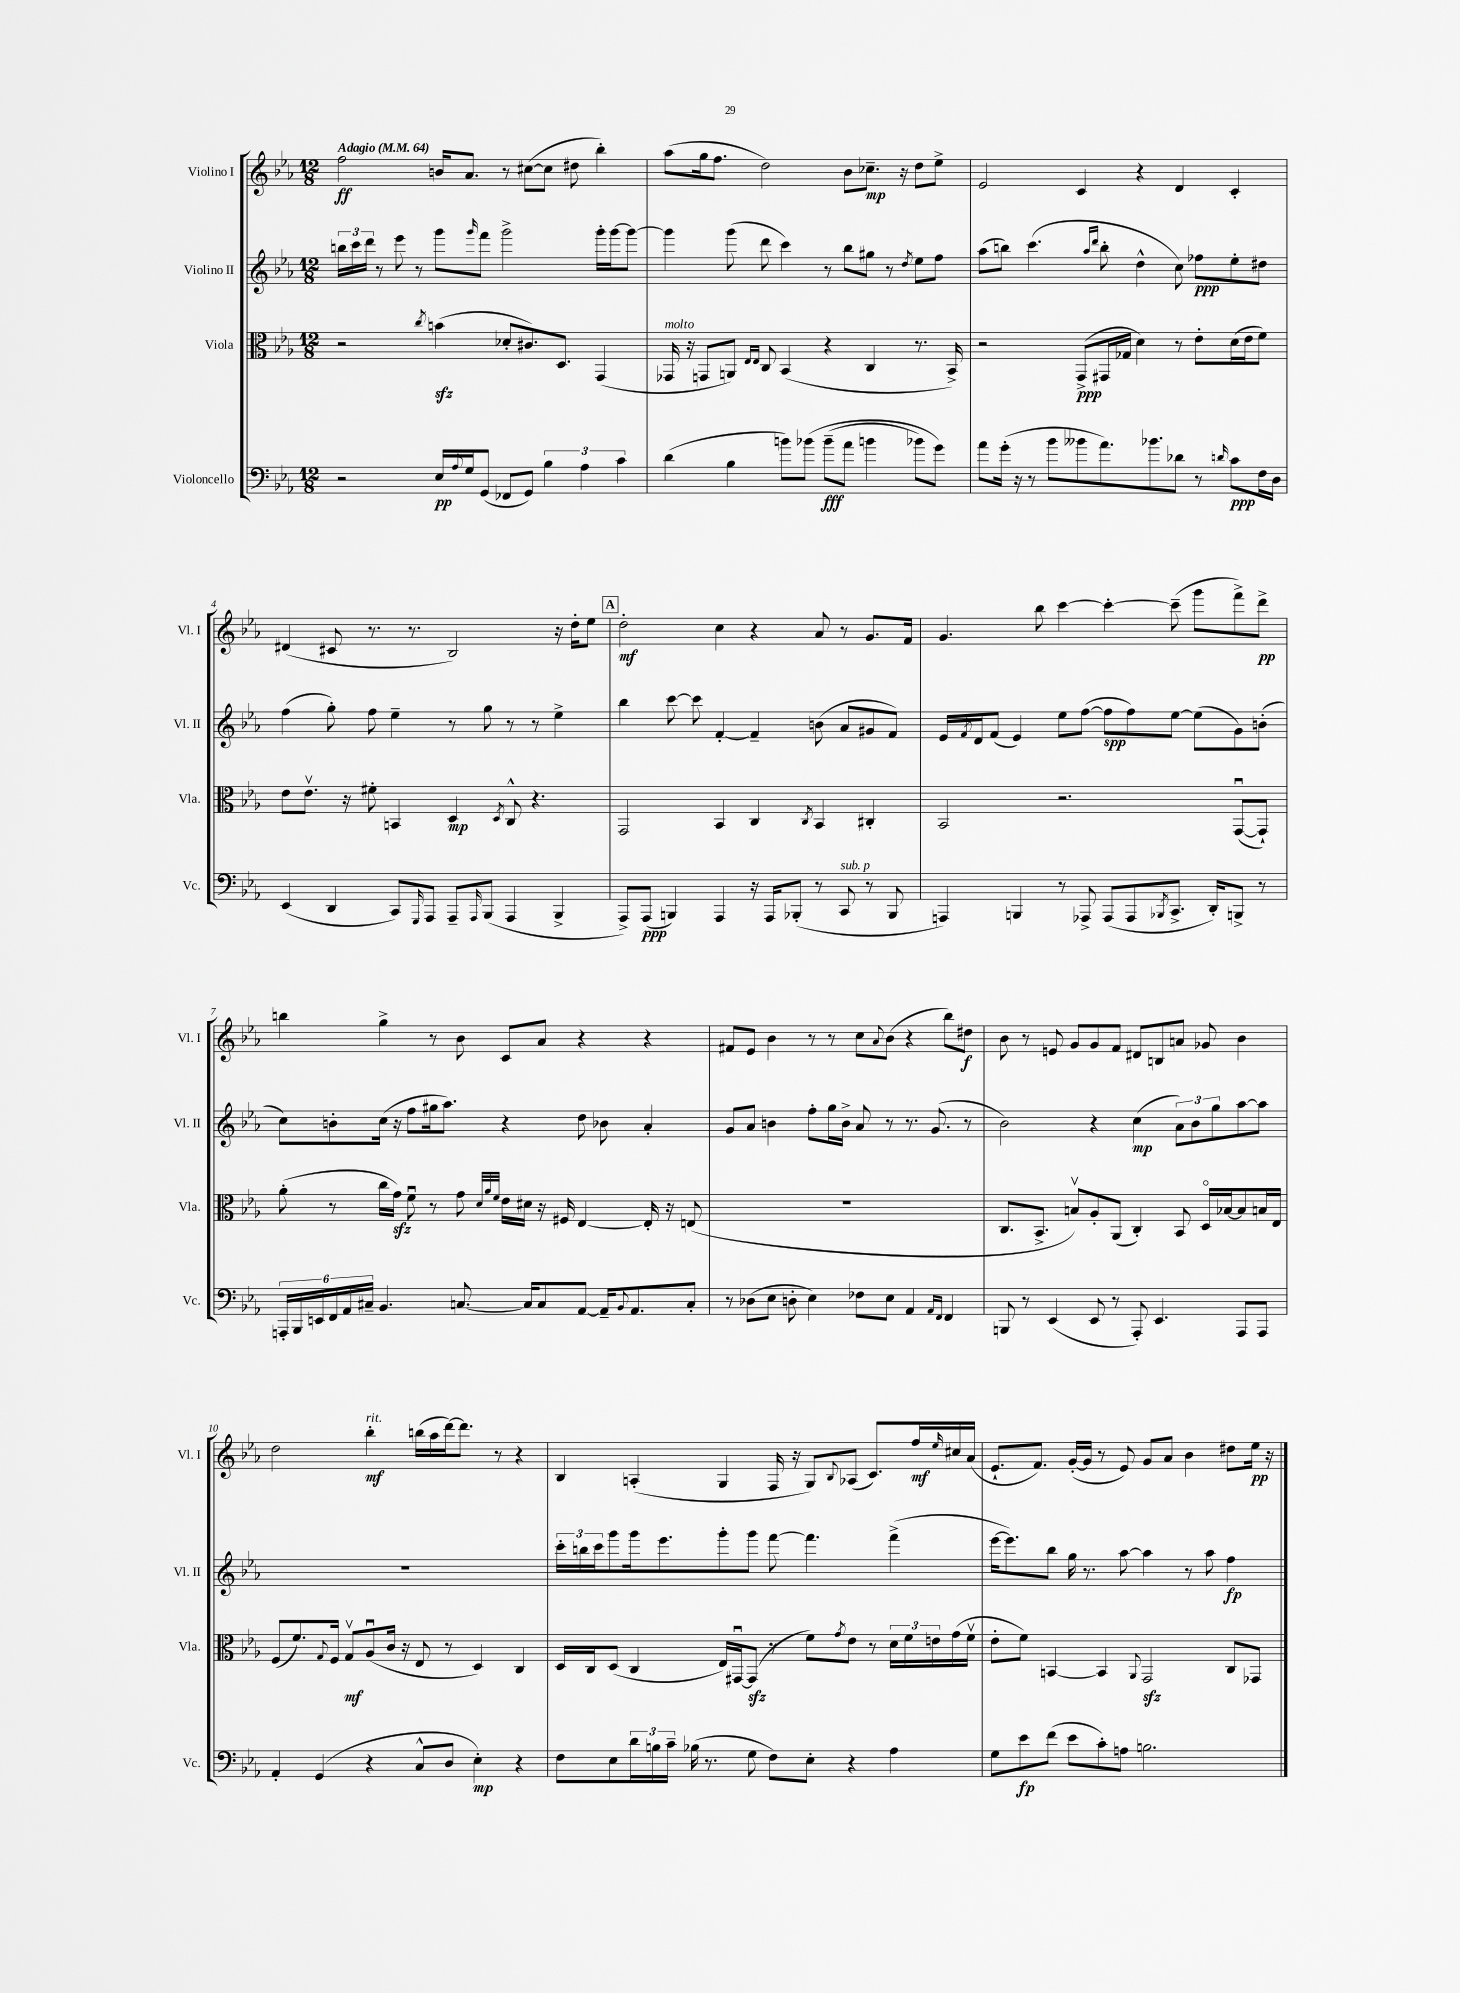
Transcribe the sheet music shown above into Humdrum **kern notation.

**kern	**dynam	**kern	**dynam	**kern	**dynam	**kern	**dynam
*part4	*part4	*part3	*part3	*part2	*part2	*part1	*part1
*staff4	*staff4	*staff3	*staff3	*staff2	*staff2	*staff1	*staff1
*I"Violoncello	*	*I"Viola	*	*I"Violino II	*	*I"Violino I	*
*I'Vc.	*	*I'Vla.	*	*I'Vl. II	*	*I'Vl. I	*
*clefF4	*	*clefC3	*	*clefG2	*	*clefG2	*
*k[b-e-a-]	*	*k[b-e-a-]	*	*k[b-e-a-]	*	*k[b-e-a-]	*
*M12/8	*	*M12/8	*	*M12/8	*	*M12/8	*
*MM64	*	*MM64	*	*MM64	*	*MM64	*
=1	=1	=1	=1	=1	=1	=1	=1
!	!	!	!	!	!	!LO:TX:a:B:t=Adagio	!
2r	.	2r	.	24bbn\LL	.	2ff\	ff
.	.	.	.	24ccc\	.	.	.
.	.	.	.	24ddd\JJ	.	.	.
.	.	.	.	8r	.	.	.
.	.	.	.	8eee-\	.	.	.
.	.	.	.	8r	.	.	.
.	.	8qcc/	.	.	.	.	.
16E-/LL	pp	(4bnzz\	.	8ggg\L	.	16bn/KL	.
8qqA-/	.	.	.	.	.	.	.
16G/J	.	.	.	.	.	8.a-/J	.
.	.	.	.	16qqggg/	.	.	.
(8GG/J	.	.	.	8fff\J	.	.	.
8FF-X/L	.	8d-X'/L	.	2ggg^\	.	8r	.
8GG/J)	.	8.c#X/)	.	.	.	([8cc#X\L	.
6B-\	.	.	.	.	.	8cc#\J]	.
.	.	8.D/J	.	.	.	.	.
.	.	.	.	.	.	8dd#X\	.
6A-\	.	.	.	.	.	.	.
.	.	(4GG/	.	16ggg'\LL	.	4bb-'\)	.
.	.	.	.	[16ggg\J	.	.	.
6c\	.	.	.	.	.	.	.
.	.	.	.	8ggg\J_	.	.	.
=2	=2	=2	=2	=2	=2	=2	=2
!	!	!LO:TX:a:i:t=molto	!	!	!	!	!
(4d\	.	16GG-X/	.	4ggg\]	.	(8aa-\L	.
.	.	16r	.	.	.	.	.
.	.	8GGn/L	.	.	.	16gg\k	.
.	.	.	.	.	.	8.ff\J	.
4B-\	.	8AAn/J)	.	(8ggg\	.	.	.
.	.	16qqE-/LL	.	.	.	.	.
.	.	16qqE-/JJ	.	.	.	.	.
.	.	8C/	.	8ddd\	.	2dd\)	.
8bn\L)	.	(4BB-/	.	4ccc\)	.	.	.
(8b-X\J	.	.	.	.	.	.	.
(8b-~\L	fff	4r	.	8r	.	.	.
8a-\J	.	.	.	8bb-\L	.	8b-\L	.
4bn\	.	4C/	.	8gg#X\J	.	8.cc-X~\J	mp
.	.	.	.	8r	.	.	.
.	.	.	.	.	.	16r	.
.	.	.	.	8qdd/	.	.	.
8b-X\L)	.	8.r	.	8ee-\L	.	8dd\L	.
8g\J)	.	.	.	8ff\J	.	8ee-^\J	.
.	.	16BB-^/)	.	.	.	.	.
=3	=3	=3	=3	=3	=3	=3	=3
8a-\L	.	2r	.	(8aa-\L	.	2e-/	.
(16g'\Jk	.	.	.	8bbn\J)	.	.	.
16r	.	.	.	.	.	.	.
8r	.	.	.	(4.ccc\	.	.	.
8b-\L	.	.	.	.	.	.	.
8b--X\	.	(8GG^/L	ppp	.	.	4c/	.
.	.	.	.	16qqaa-/LL	.	.	.
.	.	.	.	16qqddd/JJ	.	.	.
8.a-\)	.	16GG#X/L	.	8bb'\	.	.	.
.	.	16G-X/JJ	.	.	.	.	.
.	.	4d\)	.	4dd^^\	.	4r	.
8.b-X\	.	.	.	.	.	.	.
8d-X\J	.	8r	.	8cc\)	.	4d/	.
8r	.	8e-'\L	.	8ff-X\L	ppp	.	.
16qqdn/	.	.	.	.	.	.	.
8c\L	ppp	(16d\L	.	8ee-'\	.	4c'/	.
.	.	16e-\J	.	.	.	.	.
16F\L	.	8f\J)	.	8dd#X\J	.	.	.
16D\JJ	.	.	.	.	.	.	.
!!LO:LB:g=z
=4	=4	=4	=4	=4	=4	=4	=4
(4EE-/	.	8e-\L	.	(4ff\	.	(4d#X/	.
.	.	8.e-v\J	.	.	.	.	.
4DD/	.	.	.	8gg'\)	.	8c#X/	.
.	.	16r	.	.	.	.	.
.	.	8f#X'\	.	8ff\	.	8.r	.
8CC/L)	.	4BBn/	.	4ee-~\	.	.	.
.	.	.	.	.	.	8.r	.
16qqGGG/	.	.	.	.	.	.	.
8AAA-/J	.	.	.	.	.	.	.
8AAA-~/L	.	4D/	mp	8r	.	2B-/)	.
16qqAAA-/	.	.	.	.	.	.	.
(8BBB-/J	.	.	.	8gg\	.	.	.
.	.	8qD/	.	.	.	.	.
4AAA-/	.	8C^^/	.	8r	.	.	.
.	.	4.r	.	8r	.	.	.
4BBB-^/	.	.	.	4ee-^\	.	16r	.
.	.	.	.	.	.	16dd'\KL	.
.	.	.	.	.	.	8ee-\J	.
!!LO:REH:place=s1:t=A
=5	=5	=5	=5	=5	=5	=5	=5
8AAA-^/L)	.	2GG/	.	4bb-\	.	2dd'\	mf
(8AAA-/J	ppp	.	.	.	.	.	.
4BBBn/)	.	.	.	[8ccc\	.	.	.
.	.	.	.	8ccc\]	.	.	.
4AAA-/	.	4BB-/	.	[4f'/	.	4cc\	.
16r	.	4C/	.	4f~/]	.	4r	.
16AAA-/KL	.	.	.	.	.	.	.
(8BBB-X'/J	.	.	.	.	.	.	.
.	.	8qC/	.	.	.	.	.
8r	.	4BB-/	.	(8bn\	.	8a-/	.
!LO:TX:a:i:t=sub. p	!	!	!	!	!	!	!
8CC/	.	.	.	8a-/L	.	8r	.
8r	.	4C#X'/	.	8g#X/	.	8.g/L	.
8BBB-/	.	.	.	8f/J)	.	.	.
.	.	.	.	.	.	16f/Jk	.
=6	=6	=6	=6	=6	=6	=6	=6
4AAAn/)	.	2BB-/	.	16e-/LL	.	4.g/	.
.	.	.	.	8qf/	.	.	.
.	.	.	.	16d/J	.	.	.
.	.	.	.	(8f/J	.	.	.
4BBBn/	.	.	.	4e-/)	.	.	.
.	.	.	.	.	.	8bb-\	.
8r	.	2.r	.	8ee-\L	.	[4ccc\	.
8AAA-X^/	.	.	.	([8ff\J	.	.	.
(8AAA-/L	.	.	.	8ff\L]	spp	4ccc'\_	.
8AAA-/	.	.	.	8ff\)	.	.	.
8qBBB-X/	.	.	.	.	.	.	.
8.CC^/J	.	.	.	[8ee-\J	.	(8ccc~\]	.
.	.	.	.	(8ee-\L]	.	8ggg\L	.
16DD'/KL)	.	.	.	.	.	.	.
8BBBn^/J	.	([8GGu/L	.	8g\)	.	8fff^\)	.
8r	.	8GG`/J])	.	(8bn'\J	.	8ddd^\J	pp
!!LO:LB:g=z
=7	=7	=7	=7	=7	=7	=7	=7
24AAAn'/LL	.	(8a-'\	.	8cc\L)	.	4bbn\	.
24BBB-/	.	.	.	.	.	.	.
24EEn/	.	.	.	.	.	.	.
24FF/	.	8r	.	8bn'\	.	.	.
24AA-/	.	.	.	.	.	.	.
24C#X~/JJ	.	.	.	.	.	.	.
4.BB-/	.	16cc\LL	.	(16cc\Jk	.	4gg^\	.
.	.	16gzz\JJ)	.	16r	.	.	.
.	.	8fu\	.	8ff\L	.	.	.
.	.	8r	.	16gg#X\k	.	8r	.
.	.	.	.	8.aa-\J)	.	.	.
[8.Cn/	.	8g\	.	.	.	8b-\	.
.	.	32qqd/LLL	.	.	.	.	.
.	.	32qqa-/	.	.	.	.	.
.	.	32qqf/JJJ	.	.	.	.	.
.	.	16e-\LL	.	4r	.	8c/L	.
16C/KL]	.	16d#X\JJ	.	.	.	.	.
8C/	.	16r	.	.	.	8a-/J	.
.	.	16F#X/	.	.	.	.	.
[8AA-/J	.	[4E-/	.	8dd\	.	4r	.
16AA-~/KL]	.	.	.	8b-X\	.	.	.
8qqBB-/	.	.	.	.	.	.	.
8.AA-/	.	.	.	.	.	.	.
.	.	16E-'/]	.	4a-'/	.	4r	.
.	.	16r	.	.	.	.	.
8C'/J	.	(8En/	.	.	.	.	.
=8	=8	=8	=8	=8	=8	=8	=8
8r	.	1.r	.	8g/L	.	8f#X/L	.
(8D-X\L	.	.	.	8a-/J	.	8e-/J	.
8E-\J	.	.	.	4bn\	.	4b-\	.
8Dn'\	.	.	.	.	.	.	.
4E-\)	.	.	.	8ff'\L	.	8r	.
.	.	.	.	16gg\L	.	8r	.
.	.	.	.	16b^\JJ	.	.	.
8F-X\L	.	.	.	8a-/	.	8cc\L	.
.	.	.	.	.	.	8qqa-/	.
8E-\J	.	.	.	8r	.	(8b-\J	.
4AA-/	.	.	.	8.r	.	4r	.
.	.	.	.	(8.g/	.	.	.
16qqAA-/LL	.	.	.	.	.	.	.
16qqFF/JJ	.	.	.	.	.	.	.
4FF/	.	.	.	.	.	8bb-\L)	.
.	.	.	.	8r	.	8dd#X\J	f
=9	=9	=9	=9	=9	=9	=9	=9
8BBBn/	.	8.C/L	.	2b-\)	.	8b-\	.
8r	.	.	.	.	.	8r	.
.	.	8.BB-^/J	.	.	.	.	.
(4EE-/	.	.	.	.	.	8en/	.
.	.	8Bnv/L)	.	.	.	8g/L	.
8EE-/	.	8A-'/	.	4r	.	8g/	.
8r	.	(8AA-/J	.	.	.	8f/J	.
8AAA-'/)	.	4C'/)	.	(4cc\	mp	8d#X/L	.
4.EE-/	.	.	.	.	.	8Bn/	.
.	.	8BB-/	.	12a-\L)	.	8an/J	.
.	.	.	.	12b-\	.	.	.
.	.	16D/LL	.	.	.	8g-X/	.
.	.	.	.	12gg\	.	.	.
.	.	[16B-X/J	.	.	.	.	.
8AAA-/L	.	8B-/]	.	[8aa-\	.	4b-\	.
8AAA-/J	.	16Bn/L	.	8aa-\J]	.	.	.
.	.	16E-/JJ	.	.	.	.	.
!!LO:LB:g=z
=10	=10	=10	=10	=10	=10	=10	=10
4AA-'/	.	(8F/L	.	1.r	.	2dd\	.
.	.	8.f/)	.	.	.	.	.
(4GG/	.	.	.	.	.	.	.
.	.	8qqG/	.	.	.	.	.
.	.	16F/Jk	.	.	.	.	.
.	.	8Gv/L	mf	.	.	.	.
!	!	!	!	!	!	!LO:TX:a:i:t=rit.	!
4r	.	(8A-u/	.	.	.	4bb-'\	mf
.	.	16c/Jk	.	.	.	.	.
.	.	16r	.	.	.	.	.
8C^^/L	.	8E-/	.	.	.	(16bbn\LL	.
.	.	.	.	.	.	16aa-\	.
8D/J	.	8r	.	.	.	[16ddd\J)	.
.	.	.	.	.	.	8.ddd\J]	.
4E-'\)	mp	4D/)	.	.	.	.	.
.	.	.	.	.	.	8r	.
4r	.	4C/	.	.	.	4r	.
=11	=11	=11	=11	=11	=11	=11	=11
8F\L	.	16D/LL	.	24ccc'\LL	.	4B-/	.
.	.	.	.	24bbn\	.	.	.
.	.	16C/J	.	.	.	.	.
.	.	.	.	24ccc\J	.	.	.
8E-\	.	(8D/J	.	8ggg\	.	.	.
24d\L	.	4C/	.	16ggg\k	.	(4An'/	.
24Bn\	.	.	.	.	.	.	.
.	.	.	.	8.eee-\	.	.	.
24c~\JJ	.	.	.	.	.	.	.
(16B-X\	.	.	.	.	.	.	.
8.r	.	.	.	.	.	.	.
.	.	16E-/LL)	.	8ggg'\	.	4G/	.
.	.	[16GG#Xu/J	.	.	.	.	.
8G\	.	(8GG#zz/J]	.	8ggg\J	.	.	.
8F\L)	.	8r	.	[8fff\	.	16F/	.
.	.	.	.	.	.	16r	.
8E-'\J	.	8f\L)	.	4.fff\]	.	8G/L)	.
.	.	8qg/	.	.	.	8qqB-/	.
4r	.	8e-\J	.	.	.	(8A-X/J	.
.	.	8r	.	.	.	8.c/L)	.
4A-\	.	24d\LL	.	(4fff^\	.	.	.
.	.	24f\	.	.	.	.	.
.	.	.	.	.	.	16ff/L	mf
.	.	24en\	.	.	.	.	.
.	.	.	.	.	.	16qqee-/	.
.	.	(16g\	.	.	.	16cc#X/	.
.	.	16fv\JJ	.	.	.	(16a-/JJ	.
=12	=12	=12	=12	=12	=12	=12	=12
8G\L	.	8e-'\L	.	[16eee-\KL	.	8.e-`/L	.
.	.	.	.	8.eee-\])	.	.	.
8e-\	fp	8f\J)	.	.	.	.	.
.	.	.	.	.	.	8.f/J)	.
(8f\J	.	[4BBn/	.	8bb-\J	.	.	.
8e-\L	.	.	.	16gg\	.	([16g'/LL	.
.	.	.	.	8.r	.	16g/JJ]	.
8c'\)	.	4BB/]	.	.	.	8r	.
8An\J	.	.	.	[8aa-\	.	8e-/)	.
.	.	8qqAA-/	.	.	.	.	.
2.Bn\	.	2GGzz/	.	4aa-\]	.	8g/L	.
.	.	.	.	.	.	8a-/J	.
.	.	.	.	8r	.	4b-\	.
.	.	.	.	8aa-\	.	.	.
.	.	8C/L	.	4ff\	fp	8dd#X\L	.
.	.	8GG-X/J	.	.	.	16ee-\Jk	pp
.	.	.	.	.	.	16r	.
==	==	==	==	==	==	==	==
*-	*-	*-	*-	*-	*-	*-	*-
